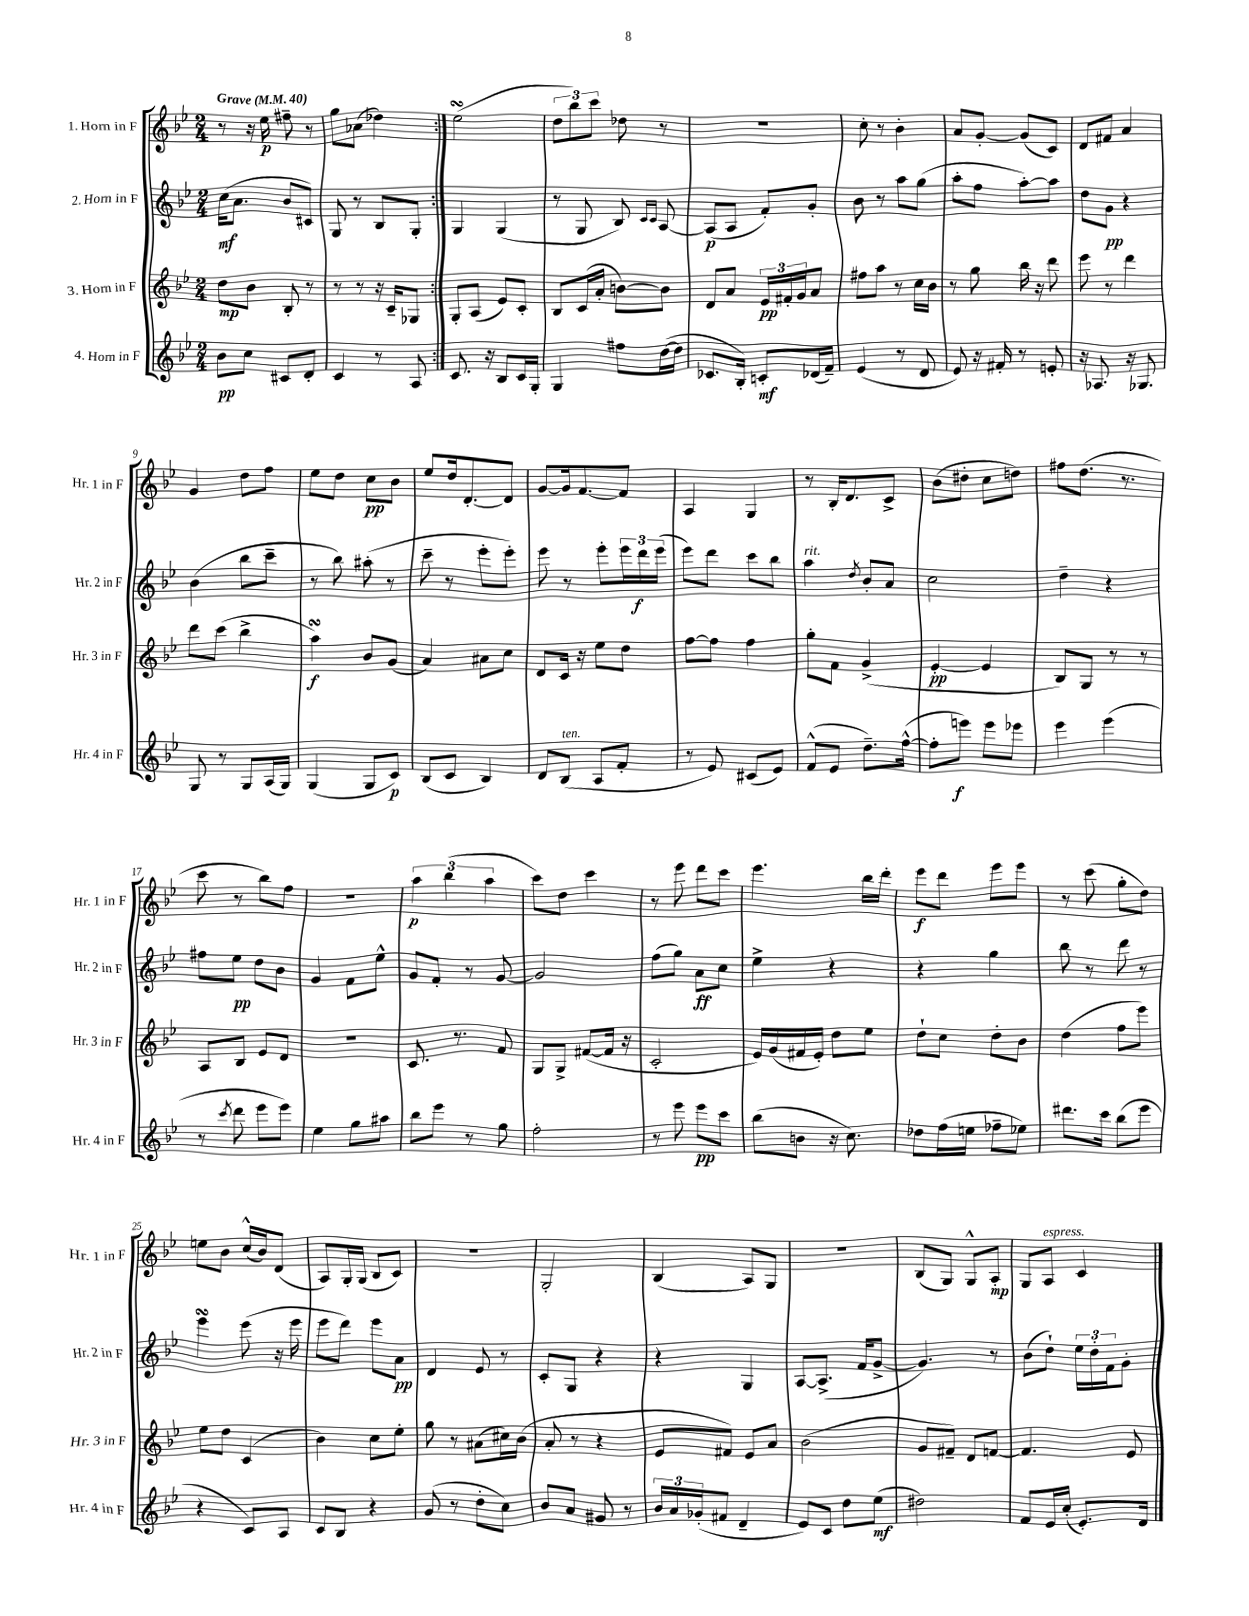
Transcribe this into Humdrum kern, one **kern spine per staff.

**kern	**dynam	**kern	**dynam	**kern	**dynam	**kern	**dynam
*part4	*part4	*part3	*part3	*part2	*part2	*part1	*part1
*staff4	*staff4	*staff3	*staff3	*staff2	*staff2	*staff1	*staff1
*I"4. Horn in F	*	*I"3. Horn in F	*	*I"2. Horn in F	*	*I"1. Horn in F	*
*I'Hr. 4 in F	*	*I'Hr. 3 in F	*	*I'Hr. 2 in F	*	*I'Hr. 1 in F	*
*clefG2	*	*clefG2	*	*clefG2	*	*clefG2	*
*k[b-e-]	*	*k[b-e-]	*	*k[b-e-]	*	*k[b-e-]	*
*M2/4	*	*M2/4	*	*M2/4	*	*M2/4	*
*MM40	*	*MM40	*	*MM40	*	*MM40	*
=1	=1	=1	=1	=1	=1	=1	=1
!	!	!	!	!	!	!LO:TX:a:B:t=Grave	!
8b-\L	pp	8dd\L	mp	(16cc\KL	mf	8r	.
.	.	.	.	8.a\J	.	.	.
8cc\J	.	8b-\J	.	.	.	16r	.
.	.	.	.	.	.	16ee-\	p
8c#X/L	.	8B-'/	.	8b-/L	.	8ff#X~\	.
8d'/J	.	8r	.	8c#X/J)	.	8r	.
=2	=2	=2	=2	=2	=2	=2	=2
4c/	.	8r	.	8G/	.	8gg\L	.
.	.	8r	.	8r	.	(8a-X\J	.
8r	.	16r	.	8B-/L	.	4dd-X\)	.
.	.	16c~/KL	.	.	.	.	.
8A/	.	8G-X/J	.	8G'/J	.	.	.
=3:|!	=3:|!	=3:|!	=3:|!	=3:|!	=3:|!	=3:|!	=3:|!
8.c/	.	8G'/L	.	4G/	.	(2ee-sSSs\	.
.	.	(8A/J	.	.	.	.	.
16r	.	.	.	.	.	.	.
8B-/L	.	8e-/L)	.	(4G/	.	.	.
16c/L	.	8c'/J	.	.	.	.	.
16G'/JJ	.	.	.	.	.	.	.
=4	=4	=4	=4	=4	=4	=4	=4
4G/	.	8B-/L	.	8r	.	12dd\L	.
.	.	.	.	.	.	12bb-\)	.
.	.	(16c/L	.	8G/	.	.	.
.	.	.	.	.	.	12ccc\J	.
.	.	16a'/JJ	.	.	.	.	.
8ff#X\L	.	[8bn\L)	.	8B-/)	.	8dd-X\	.
.	.	.	.	16qqc/LL	.	.	.
.	.	.	.	16qqc/JJ	.	.	.
([16dd\L	.	8b\J]	.	[8A/	.	8r	.
16dd\JJ]	.	.	.	.	.	.	.
=5	=5	=5	=5	=5	=5	=5	=5
8.c-X/L	.	8d/L	.	(8A/L]	p	2r	.
.	.	8a/J	.	8A/J	.	.	.
16B-'/Jk)	.	.	.	.	.	.	.
8cn'/L	mf	24e-/LL	pp	8f'/L)	.	.	.
.	.	24f#X'/	.	.	.	.	.
.	.	24g/J	.	.	.	.	.
(16d-X/L	.	8a/J	.	8g'/J	.	.	.
16f~/JJ)	.	.	.	.	.	.	.
=6	=6	=6	=6	=6	=6	=6	=6
(4e-/	.	8ff#X\L	.	8b-\	.	8cc'\	.
.	.	8aa\J	.	8r	.	8r	.
8r	.	8r	.	8aa\L	.	4b-'\	.
8d/	.	16cc\LL	.	(8gg\J	.	.	.
.	.	16b-\JJ	.	.	.	.	.
=7	=7	=7	=7	=7	=7	=7	=7
8e-/)	.	8r	.	8aa'\L	.	8a/L	.
16r	.	8gg\	.	8ff\J	.	[8g'/J	.
16f#X'/	.	.	.	.	.	.	.
8r	.	16bb-\	.	[8aa'\L)	.	(8g/L]	.
.	.	16r	.	.	.	.	.
8en'/	.	8ddd\	.	8aa\J]	.	8c/J)	.
=8	=8	=8	=8	=8	=8	=8	=8
16r	.	8eee-\	.	8dd\L	.	8d/L	.
8.A-X/	.	.	.	.	.	.	.
.	.	8r	.	8g\J	pp	8f#X/J	.
16r	.	4ddd\	.	4r	.	4a/	.
8.G-X/	.	.	.	.	.	.	.
!!LO:LB:g=z
=9	=9	=9	=9	=9	=9	=9	=9
8G/	.	8ddd\L	.	(4b-\	.	4g/	.
8r	.	(8ccc\J	.	.	.	.	.
8G/L	.	4bb-^\	.	8bb-\L	.	8dd\L	.
(16A/L	.	.	.	8ccc~\J	.	8ff\J	.
16G/JJ)	.	.	.	.	.	.	.
=10	=10	=10	=10	=10	=10	=10	=10
(4G/	.	4aasSsS\)	f	8r	.	8ee-\L	.
.	.	.	.	8bb-\)	.	8dd\J	.
8G/L	.	8b-/L	.	(8aa#X'\	.	8cc\L	pp
8c/J)	p	(8g/J	.	8r	.	8b-\J	.
=11	=11	=11	=11	=11	=11	=11	=11
(8B-/L	.	4a/)	.	8ccc~\	.	8ee-/L	.
8c/J	.	.	.	8r	.	16dd/k	.
.	.	.	.	.	.	[8.d'/	.
4B-/)	.	8a#X\L	.	8eee-'\L	.	.	.
.	.	8cc\J	.	8eee-'\J)	.	8d/J]	.
=12	=12	=12	=12	=12	=12	=12	=12
8d/L	.	8d/L	.	8eee-\	.	[8g/L	.
!LO:TX:a:i:t=ten.	!	!	!	!	!	!	!
(8B-/J	.	16c/Jk	.	8r	.	16g/k]	.
.	.	16r	.	.	.	[8.f/	.
8A/L	.	8ee-\L	.	8eee-'\L	.	.	.
8f'/J	.	8dd\J	.	24eee-\L	.	8f/J]	.
.	.	.	.	24ddd\	f	.	.
.	.	.	.	(24eee-\JJ	.	.	.
=13	=13	=13	=13	=13	=13	=13	=13
8r	.	[8ff\L	.	8eee-\L)	.	4A/	.
8e-/)	.	8ff\J]	.	8ddd\J	.	.	.
(8c#X/L	.	4ff\	.	8ccc\L	.	4G/	.
8e-/J)	.	.	.	8bb-\J	.	.	.
=14	=14	=14	=14	=14	=14	=14	=14
!	!	!	!	!LO:TX:a:i:t=rit.	!	!	!
(8f^^/L	.	8gg'\L	.	4aa\	.	8r	.
8e-/J	.	8f\J	.	.	.	16B-'/KL	.
.	.	.	.	.	.	8.d/	.
.	.	.	.	8qdd/	.	.	.
8.dd~\L)	.	(4g^/	.	8b-'/L	.	.	.
.	.	.	.	8a/J	.	8c^/J	.
([16ff^^\Jk	.	.	.	.	.	.	.
=15	=15	=15	=15	=15	=15	=15	=15
8ff'\L]	.	[4e-'/	pp	2cc\	.	(8b-\L	.
8eeen\J)	f	.	.	.	.	8dd#X'\J	.
8eee\L	.	4e-/]	.	.	.	8cc\L	.
8eee-X\J	.	.	.	.	.	8ddn\J)	.
=16	=16	=16	=16	=16	=16	=16	=16
4eee-\	.	8B-/L)	.	4dd~\	.	8ff#X\L	.
.	.	8G/J	.	.	.	(8.dd\J	.
(4eee-\	.	8r	.	4r	.	.	.
.	.	.	.	.	.	8.r	.
.	.	8r	.	.	.	.	.
!!LO:LB:g=z
=17	=17	=17	=17	=17	=17	=17	=17
8r	.	8A/L	.	8ff#X\L	.	8ccc\	.
8qccc/	.	.	.	.	.	.	.
8ddd\	.	8B-/J	.	8ee-\J	pp	8r	.
8eee-\L	.	8e-/L	.	8dd\L	.	8bb-\L)	.
8eee-\J)	.	8d/J	.	8b-\J	.	8ff\J	.
=18	=18	=18	=18	=18	=18	=18	=18
4ee-\	.	2r	.	4g/	.	2r	.
8gg\L	.	.	.	8f\L	.	.	.
8aa#X\J	.	.	.	8ee-^^\J	.	.	.
=19	=19	=19	=19	=19	=19	=19	=19
8bb-\L	.	8.c/	.	8g/L	.	6aa\	p
8eee-\J	.	.	.	8f'/J	.	.	.
.	.	.	.	.	.	(6bb-\	.
.	.	8.r	.	.	.	.	.
8r	.	.	.	8r	.	.	.
.	.	.	.	.	.	6aa\	.
8gg\	.	8f/	.	[8g/	.	.	.
=20	=20	=20	=20	=20	=20	=20	=20
2ff'\	.	8G/L	.	2g/]	.	8ccc\L)	.
.	.	8G^/J	.	.	.	8dd\J	.
.	.	([8f#X/L	.	.	.	4ccc\	.
.	.	16f#/Jk]	.	.	.	.	.
.	.	16r	.	.	.	.	.
=21	=21	=21	=21	=21	=21	=21	=21
8r	.	2c'/	.	(8ff\L	.	8r	.
8eee-\	.	.	.	8gg\J)	.	8eee-\	.
8eee-\L	pp	.	.	8a\L	ff	8ddd\L	.
8ccc\J	.	.	.	8cc\J	.	8ccc\J	.
=22	=22	=22	=22	=22	=22	=22	=22
(8bb-\L	.	16e-/LL)	.	4ee-^\	.	4.eee-\	.
.	.	(16g/	.	.	.	.	.
8bn\J	.	16f#X/	.	.	.	.	.
.	.	16e-'/JJ)	.	.	.	.	.
16r	.	8dd\L	.	4r	.	.	.
8.cc\)	.	.	.	.	.	.	.
.	.	8ee-\J	.	.	.	16bb-\LL	.
.	.	.	.	.	.	16ddd'\JJ	.
=23	=23	=23	=23	=23	=23	=23	=23
8dd-X\L	.	8dd`\L	.	4r	.	8eee-\L	f
(16ff\L	.	8cc\J	.	.	.	8ddd\J	.
16een\JJ	.	.	.	.	.	.	.
8ff-X~\L	.	8dd'\L	.	4gg\	.	8eee-\L	.
8ee-X\J)	.	8b-\J	.	.	.	8eee-\J	.
=24	=24	=24	=24	=24	=24	=24	=24
8.ddd#X\L	.	(4dd\	.	8bb-\	.	8r	.
.	.	.	.	8r	.	(8ccc\	.
16ccc\Jk	.	.	.	.	.	.	.
(8bb-\L	.	8ff\L	.	8ddd\	.	8gg'\L	.
8eee-\J	.	8eee-\J)	.	8r	.	8dd\J)	.
!!LO:LB:g=z
=25	=25	=25	=25	=25	=25	=25	=25
4r	.	8ee-\L	.	4eee-sSSs\	.	8een\L	.
.	.	8dd\J	.	.	.	8b-\J	.
8c/L)	.	(4c/	.	(8eee-\	.	(16cc^^/LL	.
.	.	.	.	.	.	16b-/J)	.
8A/J	.	.	.	16r	.	(8d/J	.
.	.	.	.	16eee-\	.	.	.
=26	=26	=26	=26	=26	=26	=26	=26
8c/L	.	4b-\)	.	8eee-\L	.	8A/L)	.
8B-/J	.	.	.	8ddd\J)	.	16G'/L	.
.	.	.	.	.	.	(16G/JJ	.
4r	.	8cc\L	.	8eee-\L	.	8B-/L	.
.	.	8ee-'\J	.	8a\J	pp	8c/J)	.
=27	=27	=27	=27	=27	=27	=27	=27
(8g/	.	8gg\	.	4d/	.	2r	.
8r	.	8r	.	.	.	.	.
8dd'\L	.	(8a#X\L	.	8e-/	.	.	.
8cc\J)	.	16cc#X\L)	.	8r	.	.	.
.	.	(16b-\JJ	.	.	.	.	.
=28	=28	=28	=28	=28	=28	=28	=28
8b-/L	.	8a'/	.	8c'/L	.	2G'/	.
8a/J	.	8r	.	8G/J	.	.	.
8g#X/	.	4r	.	4r	.	.	.
8r	.	.	.	.	.	.	.
=29	=29	=29	=29	=29	=29	=29	=29
24b-/LL	.	8e-/L	.	4r	.	(4B-/	.
24a/	.	.	.	.	.	.	.
(24g-X'/J	.	.	.	.	.	.	.
8f#X/J	.	8f#X/J)	.	.	.	.	.
4d~/	.	8e-/L	.	4G/	.	8A/L)	.
.	.	8a/J	.	.	.	8G/J	.
=30	=30	=30	=30	=30	=30	=30	=30
8e-/L)	.	(2b-\	.	[8A/L	.	2r	.
8c/J	.	.	.	(8.A^/J]	.	.	.
8dd\L	.	.	.	.	.	.	.
.	.	.	.	16f/KL	.	.	.
(8ee-\J	mf	.	.	[8g^/J	.	.	.
=31	=31	=31	=31	=31	=31	=31	=31
2dd#X\)	.	8g/L	.	4.g/])	.	(8B-/L	.
.	.	8f#X~/J)	.	.	.	8G/J)	.
.	.	8d/L	.	.	.	8G^^/L	.
.	.	[8fn/J	.	8r	.	8A'/J	mp
=32	=32	=32	=32	=32	=32	=32	=32
8f/L	.	4.f/]	.	(8b-\L	.	8G/L	.
!	!	!	!	!	!	!LO:TX:a:i:t=espress.	!
16e-/L	.	.	.	8dd`\J)	.	8A/J	.
(16cc'/JJ	.	.	.	.	.	.	.
8.e-'/L)	.	.	.	24ee-\LL	.	4c/	.
.	.	.	.	24dd'\	.	.	.
.	.	.	.	24f\J	.	.	.
.	.	8e-/	.	8g'\J	.	.	.
16d/Jk	.	.	.	.	.	.	.
==	==	==	==	==	==	==	==
*-	*-	*-	*-	*-	*-	*-	*-
